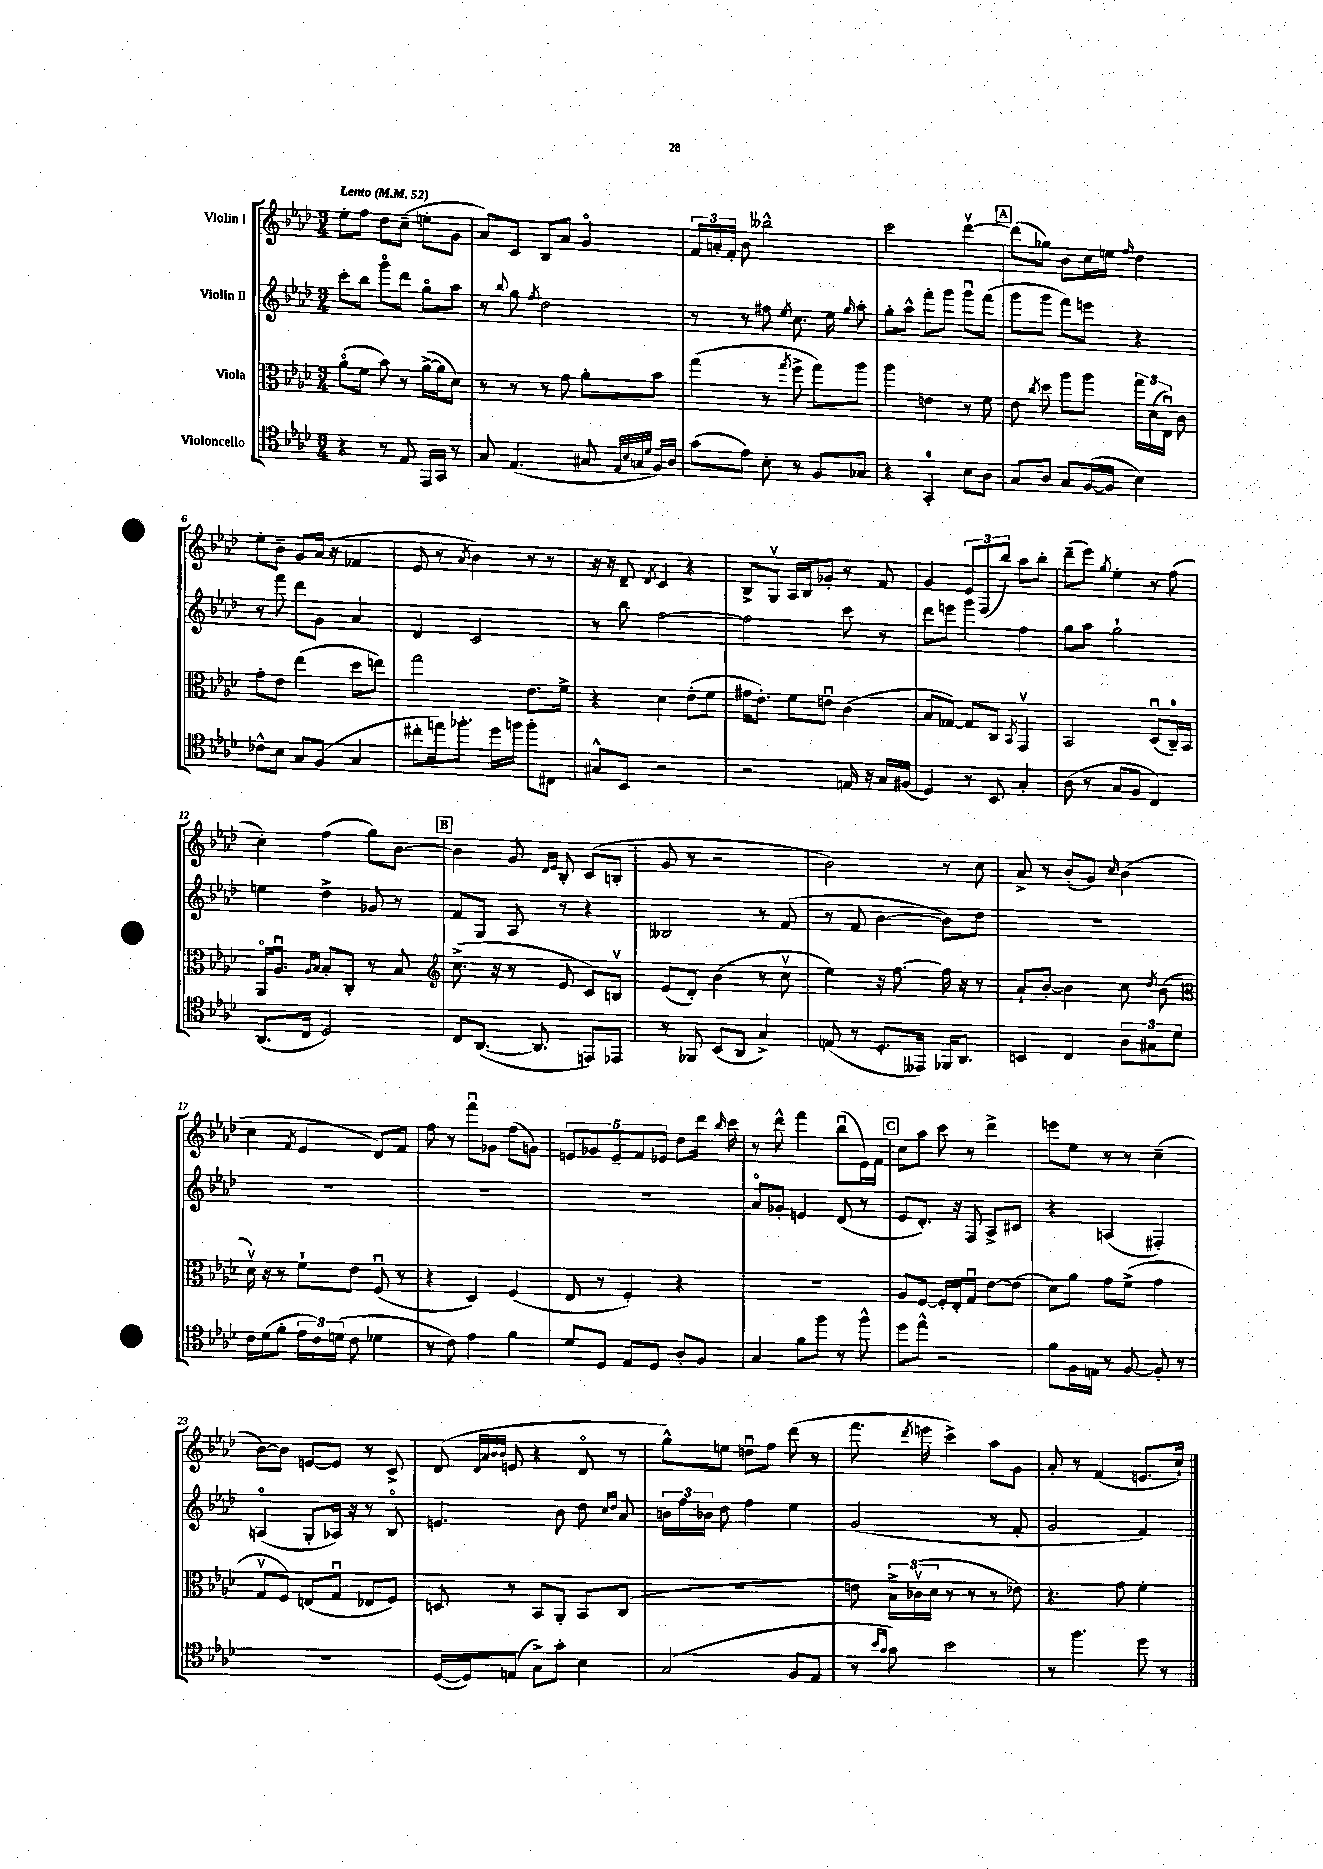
<<
\new StaffGroup <<
\new Staff = "s0" \with { instrumentName = "Violin I" } {
    \clef treble \key aes \major \numericTimeSignature \time 3/4 \tempo "Lento" 4 = 52
    \autoBeamOff ees''8[-. f''8] des''8[ c''8]--( e''8[-. g'8] |
    aes'8[) c'8] bes8[ aes'8] g'4\flageolet |
    \tuplet 3/2 { f'16[ a'16-. f'16]-. } bes'8 beses''2-^ |
    c'''2 des'''4~\upbow |
    \mark \markup { \box "A" } des'''8[( ges''8]) bes'8[ c''16 e''16] \grace { f''16 } des''4 |
    ees''8[-. bes'8]-- g'8[ aes'16]( r16 fes'4 |
    ees'8 r8 \acciaccatura { aes'8 } bes'4) r8 r8 |
    r16 r16 des'8-- \acciaccatura { des'8 } c'4 r4 |
    bes8[-> g8]\upbow aes16[ bes16 ges'8]-. r8 f'8 |
    g'4 \tuplet 3/2 { ees'8[ f8( bes''8]) } aes''8[ bes''8]-. |
    des'''8[--( ees'''8]) \acciaccatura { g''8 } ees''4-. r8 f''8( |
    c''4-.) f''4( g''8[) bes'8]~ |
    \mark \markup { \box "B" } bes'4 g'8 \grace { des'16[ ees'16] } bes8-. c'8[( b8]-. |
    g'8 r8 r2 |
    bes'2) r8 c''8 |
    aes'8-> r8 bes'8[-.( g'8]) \grace { c''16 } bes'4( |
    c''4 \acciaccatura { f'8 } ees'4 des'8[) f'8] |
    f''8 r8 f'''8[\downbow ges'8] f''8[( g'8]) |
    \tuplet 5/4 { e'8[ ges'8 e'8-- f'8 ees'8] } des''8[ des'''16] \grace { bes''16 } c'''16 |
    r8 des'''8-^ f'''4 bes''8[\downbow( ees'16) f'16] |
    \mark \markup { \box "C" } c''8[ aes''8] c'''8 r8 des'''4-> |
    e'''8[ ees''8] r8 r8 c''4--( |
    bes'8[~) bes'8] e'8[~ e'8] r8 c'8-> |
    des'8( \grace { des'32[ aes'32 bes'32 bes'32] } e'8 r4 des'8\flageolet r8 |
    g''8[-^) e''8] d''8[\downbow f''8] des'''8( r8 |
    f'''8. \acciaccatura { des'''8 } e'''16 c'''4->) aes''8[ g'8] |
    aes'8-. r8 f'4( e'8.[ c''16]-!) \bar "|." |
}
\new Staff = "s1" \with { instrumentName = "Violin II" } {
    \clef treble \key aes \major \numericTimeSignature \time 3/4
    \autoBeamOff c'''8[-. bes''8] g'''8[\flageolet des'''8] g''8[\flageolet aes''8] |
    r8 \appoggiatura { bes''8 } g''8 \acciaccatura { f''8 } des''2 |
    r8 r8 fis''8 \acciaccatura { ees''8 } c''8. ees''16 \grace { g''16 } aes''8-. |
    g''8[-. aes''8]-^ f'''8[-. g'''8] g'''8[\downbow f'''8]( |
    \mark \markup { \box "A" } g'''8[ g'''8] f'''8[) e'''8] r4 |
    r8 f'''8 des'''8[ g'8] aes'4 |
    des'4 c'2 |
    r8 bes''8 f''2~ |
    f''2 c'''8 r8 |
    des'''8[ e'''8] g'''4 f''4 |
    g''8[ aes''8] g''2-! |
    e''4 des''4-> ges'8 r8 |
    \mark \markup { \box "B" } f'8[ g8] aes8 r8 r4 |
    beses2 r8 f'8( |
    r8 f'8 bes'4~ bes'8[) des''8] |
    R2. |
    R2. |
    R2. |
    R2. |
    aes'8[\flageolet ges'8]-. e'4 des'8( r8 |
    \mark \markup { \box "C" } ees'8[ des'8.]-.) r16 f8 aes8[-> cis'8] |
    r4 a4( fis4-.) |
    a4\flageolet( g8[-. aes16]) r16 r8 bes8\flageolet |
    e'4. bes'8 des''8 \grace { c''16[ des''16] } aes'8 |
    \tuplet 3/2 { b'16[ f''16 bes'16] } des''8 f''4 ees''4 |
    g'2( r8 f'8-. |
    g'2 f'4) \bar "|." |
}
\new Staff = "s2" \with { instrumentName = "Viola" } {
    \clef alto \key aes \major \numericTimeSignature \time 3/4
    \autoBeamOff aes'8[\flageolet( f'8] bes'8) r8 aes'16[~->( aes'16 des'8]) |
    r8 r8 r8 g'8 aes'8[-. bes'8] |
    g''4( r8 \acciaccatura { g''8 } f''8-> g''8[) aes''8] |
    aes''4 e'4 r8 f'8 |
    \mark \markup { \box "A" } ees'8 \acciaccatura { c''8 } des''8 aes''8[ aes''8] \tuplet 3/2 { g''16[ des'16( ees16]\downbow) } c'8 |
    g'8[-. ees'8] ees''4( des''8[ e''8]) |
    g''2 ees'8.[ f'16]-> |
    r4 des'4 ees'8[-.( f'8] |
    gis'16[ ees'8.]-.) f'8[ e'8]\downbow c'4( |
    bes8[ ges8]~) ges8[ c8] \acciaccatura { bes,8 } g,4\upbow |
    bes,2 des8[\downbow( c16-0--) bes,16] |
    aes,16[\flageolet aes8.]\downbow \grace { aes16[ bes16] } bes8[-. c8]-. r8 bes8 |
    \mark \markup { \box "B" } \clef treble c''8.->( r16 r8 ees'8 c'8[) b8]\upbow |
    ees'8[( des'8]-.) bes'4( r8 c''8\upbow |
    ees''4) r16 f''8.~ f''16 r16 r8 |
    aes'8[-! bes'8]~-. bes'4 c''8 \acciaccatura { des''8 } bes'8( |
    \clef alto des'16\upbow) r16 r8 f'8[-! ees'8] f8\downbow( r8 |
    r4 des4) f4( |
    ees8 r8 f4-.) r4 |
    R2. |
    \mark \markup { \box "C" } aes8[ f8]~ f16[-. ees16-. g8]\downbow ees'8[~ ees'8]( |
    des'8[) aes'8] g'8[ f'8]->( g'4 |
    g8[\upbow f8]) e8[( g8]\downbow ees8[ f8]) |
    d8 r8 bes,8[ aes,8]-. bes,8[ c8]( |
    R2. |
    e'8) \tuplet 3/2 { bes16[-> ces'16\upbow( des'16] } r8 r8 r8 ees'8) |
    r4. g'8 f'4-. \bar "|." |
}
\new Staff = "s3" \with { instrumentName = "Violoncello" } {
    \clef tenor \key aes \major \numericTimeSignature \time 3/4
    \autoBeamOff r4 r8 ees8 ees,16[ g,16] r8 |
    g8 ees4.( gis8 \grace { ees32[ bes32 g32 des'32] } f16[) aes16] |
    g'8[( ees'8]) bes8-. r8 f8[ ges8] |
    r4 g,4-0-. bes8[ aes8] |
    \mark \markup { \box "A" } g8[ aes8] g8[ f16~( f16] bes4) |
    ces'8[-^ bes8] g8[ f8]( g4 |
    cis''8[-. e''16) fes''8.]-. des''16[ f''16] f''8[-. cis8] |
    gis8[-^ bes,8] r2 |
    r2 e16 r16 g16[ fis16]( |
    des4) r8 bes,8 g4-. |
    aes8( r8 g8[ f8] c4) |
    aes,8.[( c16] des2) |
    \mark \markup { \box "B" } c8[ aes,8.]~( aes,8. e,8[) ees,8] |
    r8 fes,8 bes,8[( aes,8] g4->) |
    e8( r8 des8.[-. eeses,16]) fes,16[ aes,8.] |
    b,4 c4 \tuplet 3/2 { aes8[ gis8 des'8] } |
    c'16[ des'16( f'8]-. \tuplet 3/2 { ees'16[ c'16) d'16]( } c'8 des'4 |
    r8 c'8) ees'4 f'4 |
    des'8[ des8] ees8[ des8] aes8[-. f8] |
    g4 f'8[ f''8] r8 f''8-^ |
    \mark \markup { \box "C" } des''8[ ees''8]-^ r2 |
    f'8[ f16 e16] r8 f8~ f8-. r8 |
    R2. |
    des16[~( des16) e8]( g8[->) g'8]-. bes4 |
    g2( f8[ ees8] |
    r8 \grace { bes'16[ g'16] } g'8) bes'2 |
    r8 f''4. des''8 r8 \bar "|." |
}
>>
>>
